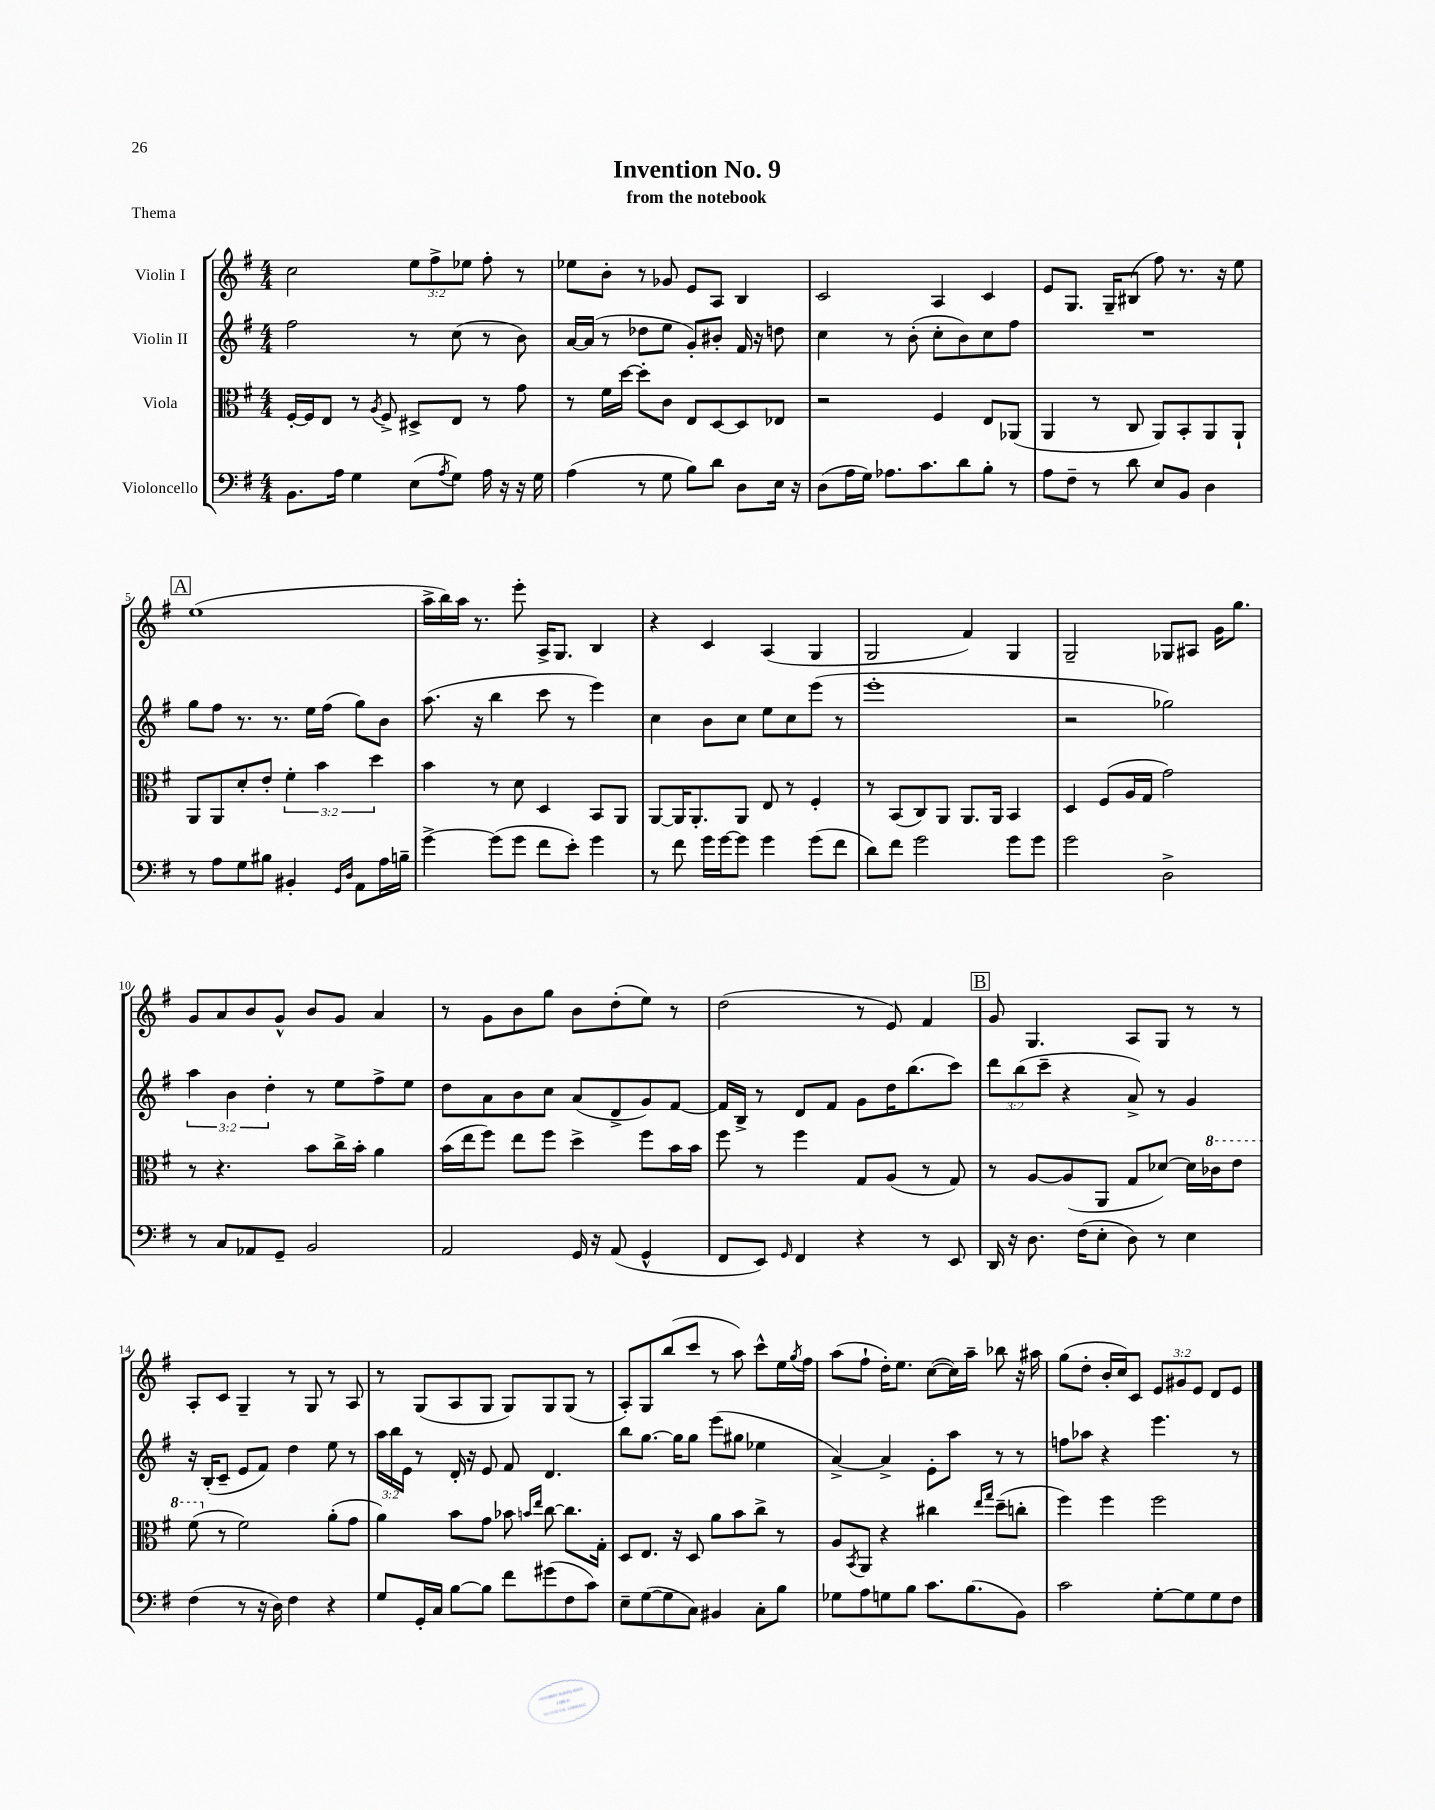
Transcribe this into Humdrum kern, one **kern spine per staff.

**kern	**kern	**kern	**kern
*staff4	*staff3	*staff2	*staff1
*clefF4	*clefC3	*clefG2	*clefG2
*k[f#]	*k[f#]	*k[f#]	*k[f#]
*M4/4	*M4/4	*M4/4	*M4/4
8.BB	[16F#'	2ff#	2cc
.	16F#]	.	.
.	8E	.	.
16A	.	.	.
4G	8r	.	.
.	8qA	.	.
.	8F#^	.	.
(8E	8D#^	8r	12ee
.	.	.	12ff#^
8qA	.	.	.
8G)	8E	(8cc	.
.	.	.	12ee-
16A	8r	8r	8ff#'
16r	.	.	.
16r	8g	8b)	8r
16G	.	.	.
=	=	=	=
(4A	8r	[16a	8ee-
.	.	(16a]	.
.	16f#	8r	8b'
.	[16dd	.	.
8r	8dd']	8dd-	8r
8G	8c	8ee	8g-
8B)	8E	8g')	8e
8d	[8D	8b#'	8A
8D	8D]	16f#	4B
.	.	16r	.
16E	8E-	8dd	.
16r	.	.	.
=	=	=	=
(8D	2r	4cc	2c
16A	.	.	.
16G)	.	.	.
8.A-	.	8r	.
.	.	(8b'	.
8.c	.	.	.
.	4F#	8cc'	4A
8d	.	8b)	.
8B'	8E	8cc	4c
8r	(8AA-	8ff#	.
=	=	=	=
8A	4AA	1r	8e
8F#~	.	.	8.G
8r	8r	.	.
.	.	.	16G~
8d	8C	.	(8B#
8E	8AA)	.	8ff#)
8BB	8BB'	.	8.r
4D	8AA	.	.
.	.	.	16r
.	8AA`	.	8ee
=	=	=	=
8r	8AA	8gg	(1ee
8A	8AA	8ff#	.
8G	8d'	8.r	.
8B#	8e'	.	.
.	.	8.r	.
4BB#'	6f#'	.	.
.	.	16ee	.
.	6b	.	.
.	.	(16ff#	.
16qqGG	.	.	.
16qqD	.	.	.
8AA	.	8gg)	.
.	6dd	.	.
16A	.	8b	.
16B~	.	.	.
=	=	=	=
[4g^	4b	(8.aa	16aa^
.	.	.	16bb)
.	.	.	16aa
.	.	16r	8.r
(8g]	8r	4bb	.
8g	8d	.	8eee'
8f#	4D	8ccc	16A^
.	.	.	8.G
8e')	.	8r	.
4g	8BB	4eee)	4B
.	8AA	.	.
=	=	=	=
8r	[8AA	4cc	4r
8f#	16AA]	.	.
.	8.AA'	.	.
16g	.	8b	4c
[16g	.	.	.
8g]	8AA	8cc	.
4g	8E	8ee	(4A
.	8r	8cc	.
(8g	4F#'	(8eee	4G
8f#	.	8r	.
=	=	=	=
8d)	8r	1eee'	2G
8f#	(8BB	.	.
2g	8C)	.	.
.	8AA	.	.
.	8.AA	.	4f#)
.	16AA	.	.
8g	4BB	.	4G
8g	.	.	.
=	=	=	=
2g	4D	2r	2G~
.	(8F#	.	.
.	16A	.	.
.	16G	.	.
2D^	2g)	2gg-)	8G-
.	.	.	8A#
.	.	.	16g
.	.	.	8.gg
=	=	=	=
8r	8r	6aa	8g
8C	4.r	.	8a
.	.	6b	.
8AA-	.	.	8b
.	.	6dd'	.
8GG~	.	.	8g^^
2BB	8b	8r	8b
.	16cc^	8ee	8g
.	16b'	.	.
.	4a	8ff#^	4a
.	.	8ee	.
=	=	=	=
2AA	(16b	8dd	8r
.	16ee	.	.
.	8ff#)	8a	8g
.	8ee	8b	8b
.	8ff#	8cc	8gg
16GG	4dd^	(8a	8b
16r	.	.	.
(8AA	.	8d^	(8dd'
4GG^^	8ff#	8g)	8ee)
.	16b	[8f#	8r
.	16b	.	.
=	=	=	=
8FF#	8ff#	16f#]	(2dd
.	.	16B^	.
8EE)	8r	8r	.
16qqGG	.	.	.
4FF#	4ff#	8d	.
.	.	8f#	.
4r	8G	8g	8r
.	(8A	16dd	8e)
.	.	(8.bb	.
8r	8r	.	4f#
8EE	8G)	8ccc)	.
=	=	=	=
16DD	8r	12ddd	8g
16r	.	.	.
.	.	(12bb	.
8.D	[8A	.	4.G
.	.	12ccc~	.
.	(8A]	4r	.
(16F#	.	.	.
8E'	8AA	.	.
8D)	8G	8a^)	8A
8r	[8d-)	8r	8G
4E	16d-]	4g	8r
.	16cc-	.	.
.	8ee	.	8r
=	=	=	=
(4F#	(8ff#	16r	8A'
.	.	(16B'	.
.	8r	8c~	8c
8r	2f#)	8e	4G~
16r	.	8f#)	.
16D)	.	.	.
4F#	.	4dd	8r
.	.	.	8G
4r	(8a'	8ee	8r
.	8g	8r	8A
=	=	=	=
8G	4a)	24aa	8r
.	.	24bb	.
.	.	24e	.
16GG'	.	8r	(8G
16C	.	.	.
[8B	8b	16d'	8A
.	.	16r	.
8B]	8g	8e	8G
8f#	8b-	8f#	8G)
.	16qqb	.	.
.	16qqee	.	.
(8g#	[8cc	4.d	8G
8F#	8.cc]	.	(8G
8c)	.	.	8r
.	16G'	.	.
=	=	=	=
8E~	8D	8bb	8A')
([8G	8.E	[8.gg	8G
8G]	.	.	(8bb
.	16r	16gg]	.
8C)	8D	8gg	8ccc
4BB#	8a	(8eee	8r
.	8b	8gg#	8aa)
8C'	8cc^	4ee-	8ccc^^
8B	8r	.	16ee
.	.	.	8qgg
.	.	.	16ff#
=	=	=	=
8G-	8A	[4a^)	(8aa
.	8qBB	.	.
8A	8AA	.	8ff#`
8G	4r	4a^]	16dd')
.	.	.	8.ee
8B	.	.	.
8.c	4cc#	8e'	([8cc
.	.	8aa	16cc])
(8.B	.	.	16aa~
.	16qqee	.	.
.	16qqgg	.	.
.	(8dd~	8r	8bb-
8BB)	8cc'	8r	16r
.	.	.	16aa#
=	=	=	=
2c	4ff#)	8ff	(8gg
.	.	8aa-	8dd'
.	4ff#	4r	16b'
.	.	.	16cc)
.	.	.	8c
[8G'	2ff#	4.eee	12e
.	.	.	12g#
8G]	.	.	.
.	.	.	12e
8G	.	.	8d
8F#	.	8r	8e
==	==	==	==
*-	*-	*-	*-
